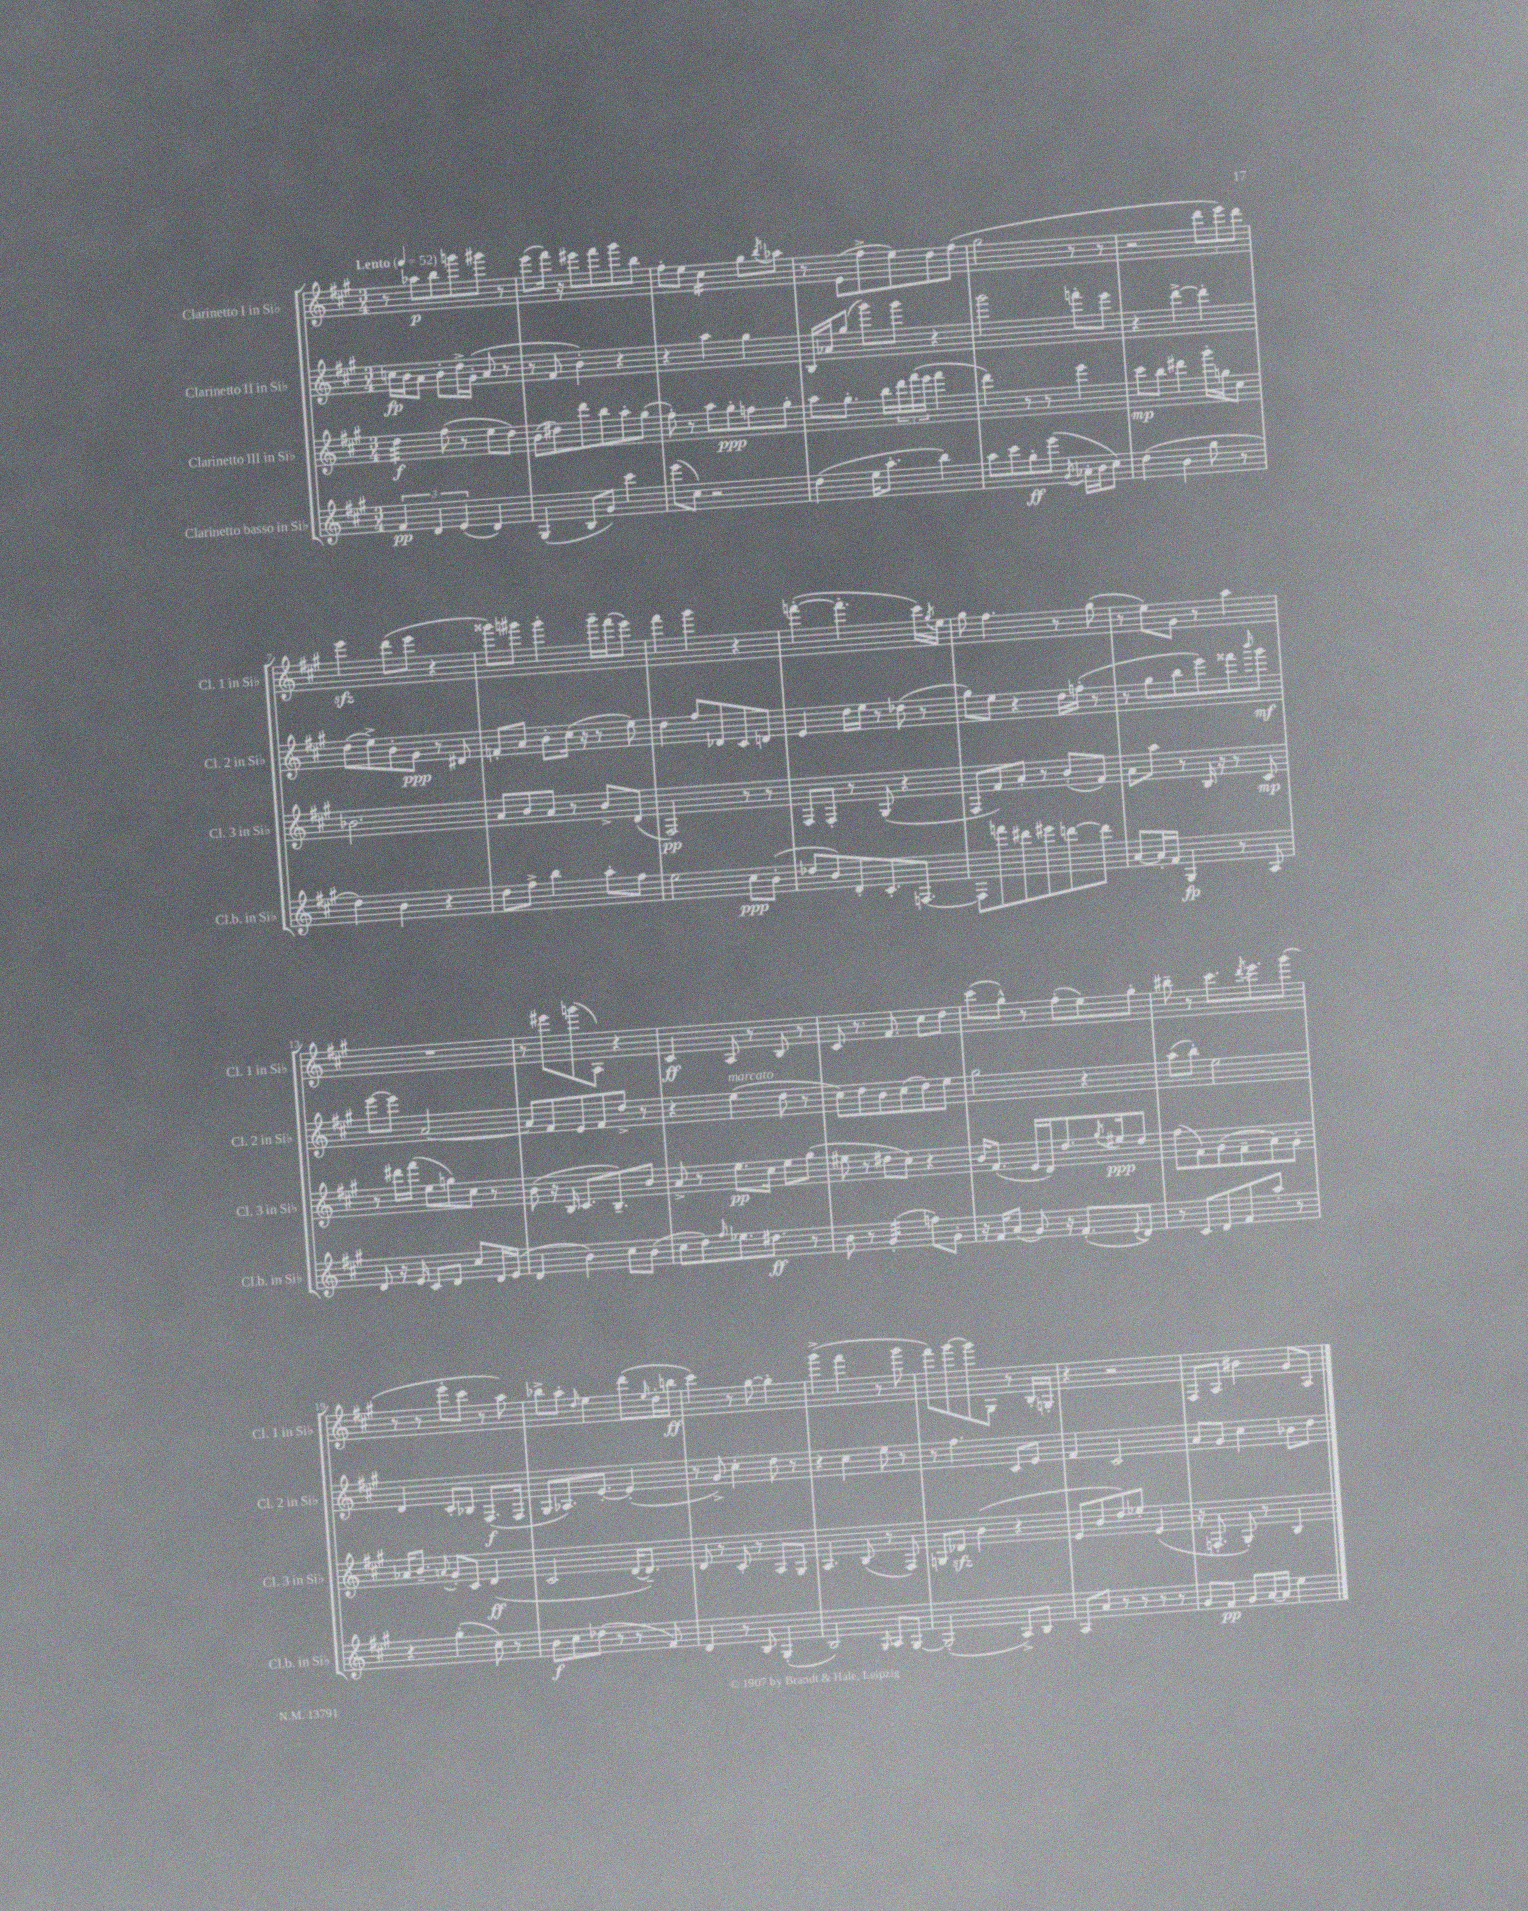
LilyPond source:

<<
\new StaffGroup <<
\new Staff = "s0" \with { instrumentName = "Clarinetto I in Sib" shortInstrumentName = "Cl. 1 in Sib" } {
    \clef treble \key a \major \numericTimeSignature \time 3/4 \tempo "Lento" 4 = 52
    r8 aes''8\p b''8 g'''8 gis'''8 r8 |
    e'''8( fis'''16) r16 eis'''8 fis'''8 gis'''8 b''8 |
    fis''8-. e''8 cis''4:16 gis''8 \acciaccatura { b''8 } aes''8 |
    r8 e'8( fis''8-> e''8) d''8 fis''8( |
    gis''2 r8 r8 |
    r2 \tuplet 3/2 { d'''8 e'''8) d'''8 } |
    e'''4\sfz d'''8( e'''8 r4 |
    gisis'''8) gis'''8 gis'''4-. gis'''16-- fis'''16( e'''8) |
    fis'''4 gis'''4 r4 |
    f'''4~-.( f'''4.-. cis'''16) \acciaccatura { gis''8 } e''16 |
    gis''8 fis''4. r8 gis''8( |
    r8 e''8) gis'8 r8 a''4 |
    R2. |
    r8 eis'''8 g'''8( a8) r4 |
    cis'4\ff a8 r8 b8 r8 |
    cis'8 r8. fis'8. cis''8 d''8 |
    cis'''8( gis''8-^) r8 fis''8-.( e''8) gis''8-. |
    bis''8-- r8 cis'''8. \acciaccatura { d'''8 } e'''8. gis'''8( |
    r8 r8 e'''8-. cis'''8 r8 a''8) |
    bes''8-> a''8-. \grace { d''16 } e''4 d'''8( \grace { e''16 } d''16-. b''16\ff |
    cis'''4) r8 gis''8~ gis''4-. |
    gis'''4->( fis'''4 r8 gis'''8 |
    fis'''8) gis'''8~ gis'''8 gis8 r8 b16-. g16-. |
    r4 r2 |
    fis8 a8 bis'4 gis'8 a8 \bar "|." |
}
\new Staff = "s1" \with { instrumentName = "Clarinetto II in Sib" shortInstrumentName = "Cl. 2 in Sib" } {
    \clef treble \key a \major \numericTimeSignature \time 3/4
    c''16\fp b'16 a'8 b'8-. d''16-> gis'16-.( a'8 r8 |
    r8 fis'8 b'4-.) r4 |
    r4 a''4 gis''4 |
    b16 aes'16 gis''8( gis'''8) gis'''8 r4 |
    gis'''2 f'''8-. e'''8 |
    r4 d'''4~-> d'''4-. |
    d''8( e''8->) b'8-. gis'8\ppp r8 dis'8 |
    f'8-. a'8 b'8-. cis''16( r16 r8 e''8) |
    d''4 fis''8 des'8 cis'8 d'8 |
    e'4 d''16 e''16 r8 des''8( r8 |
    gis''8) e''8 r4 d''16 f''16-.( r8 |
    r8 gis''8 b''8 e'''8) fisis'''8 \grace { b'''16 } gis'''8\mf |
    e'''8~ e'''8 a'2~ |
    a'8 fis'8 e'8 fis'8 d''8-> r8 |
    r4 e''4^\markup { \italic "marcato" }( d''8 r8 |
    cis''8) d''8 b'8 cis''8( d''8) e''8 |
    gis''2 r4 |
    a''8( b''8-.) e''2 |
    d'4 cis'8-. bes8 fis8.\f( fis16 |
    gis8 aes8.) e'8.~-. e'4-.( |
    r8 gis'8->) cis''4-. d''8 r8 |
    r4 cis''4 e''8 r8 |
    r8 fis''4. cis'8 e'8 |
    fis'4 cis'2 |
    a'8 gis'8 cis''4 bes'8 d''8 \bar "|." |
}
\new Staff = "s2" \with { instrumentName = "Clarinetto III in Sib" shortInstrumentName = "Cl. 3 in Sib" } {
    \clef treble \key a \major \numericTimeSignature \time 3/4
    d''4:32\f fis''8( r8 e''8 d''8) |
    b'8( dis''8) d'''8 b''8 a''8-. gis''8( |
    fis''8-.) r8 a''8 gis''8-.\ppp f''8 gis''8-. |
    a''8 gis''8.-. b''16 \tuplet 3/2 { d'''16 fis'''16( e'''16 } fis'''4 |
    d'''4) r8 r8 e'''4 |
    cis'''8\mp b''8 dis'''4 gis'''16-. g''16 cis''8 |
    bes'2. |
    a'8 b'8 a'8 r8 b'8-> d'8( |
    fis2\pp) r8 r8 |
    fis8 fis8-. r8 gis8( r4 |
    fis8 fis'8) a'8-. r8 b'8-.( fis'8) |
    a'8 a''8 r8 b16 r16 r8 cis'8\mp |
    r8 dis'''16 fis'''16( e''8 g''8) cis''8 r8 |
    b'8( r16 b16 cis'8. b8.--) b'8 |
    a'8-> r8 e''8.\pp cis''16 e''8 gis''8( |
    eis''8 r8 dis''8 cis''8) r4 |
    b'16 fis'8.( e'16 d'16) d''8. \acciaccatura { gis''8 } eis''16\ppp d''8 |
    fis''8( fis'8) gis'8( fis'8-- a'8) gis'8-. |
    aes'16 b'8.-- \appoggiatura { a'8 } gis'8-. cis'8 d'4\ff( |
    cis'2 d'16~ d'8.--) |
    d'8 r8 cis'8-. r8 a8 gis8 |
    a4. b8( r8 fis8) |
    g8 des'8\sfz b'4( r4 |
    e'8 b'8 d''8) ees''8-. e'4( |
    r16 f8.-. gis8-.) r8 b4 \bar "|." |
}
\new Staff = "s3" \with { instrumentName = "Clarinetto basso in Sib" shortInstrumentName = "Cl.b. in Sib" } {
    \clef treble \key a \major \numericTimeSignature \time 3/4
    \tuplet 3/2 { fis'4\pp d'4 e'4( } d'4) |
    gis4( b8 gis'8) cis'''4 |
    e'''8( cis''8) r2 |
    d''4( e''16 a''8.-. b''4) |
    a''8 cis'''8 gis''8-.\ff e'''8( \acciaccatura { gis'8 } aes'16-. b'16 cis''8) |
    d''4( b'4 gis''8 r8 |
    d''4) b'4 r4 |
    d''8 fis''8-> b''4 a''8-. fis''8 |
    e''2 cis''8\ppp b'8-.( |
    des''8 b'8) d'8-. cis'8.-. f8.~ |
    f8 f'''8 dis'''8 eis'''8 d'''8~ d'''8 |
    a'8~ a'16-. fis'16 gis4\fp r8 a8 |
    d'8 r16 e'16 cis'8 d'8 cis''8 d'16 e'16( |
    d'4 b'4) cis''8 b'8( |
    cis''8 d''8) \grace { fis''16 } ees''8. dis''8.\ff r8 |
    b'8 r8 gis'4:32-.( f''8) gis'8-. |
    r16 fis'16 a'8( gis'8) r16 fis'8.-.( \appoggiatura { e'8 } d'8) |
    r8 cis'8 d'8 fis'8 a''8-. r8 |
    r4 gis''4-.( cis''8) r8 |
    b'8\f cis''8 des''8( r8 r8 fis'8) |
    d'4 r8 b8 gis4-.( |
    b2) \grace { gis16 } a8 gis8~ |
    gis2-.( a8->) b8 |
    a8 a'8 r8 r8 r8 r8 |
    gis'8 fis'8\pp gis'8 a'16~ a'16 e''4 \bar "|." |
}
>>
>>
